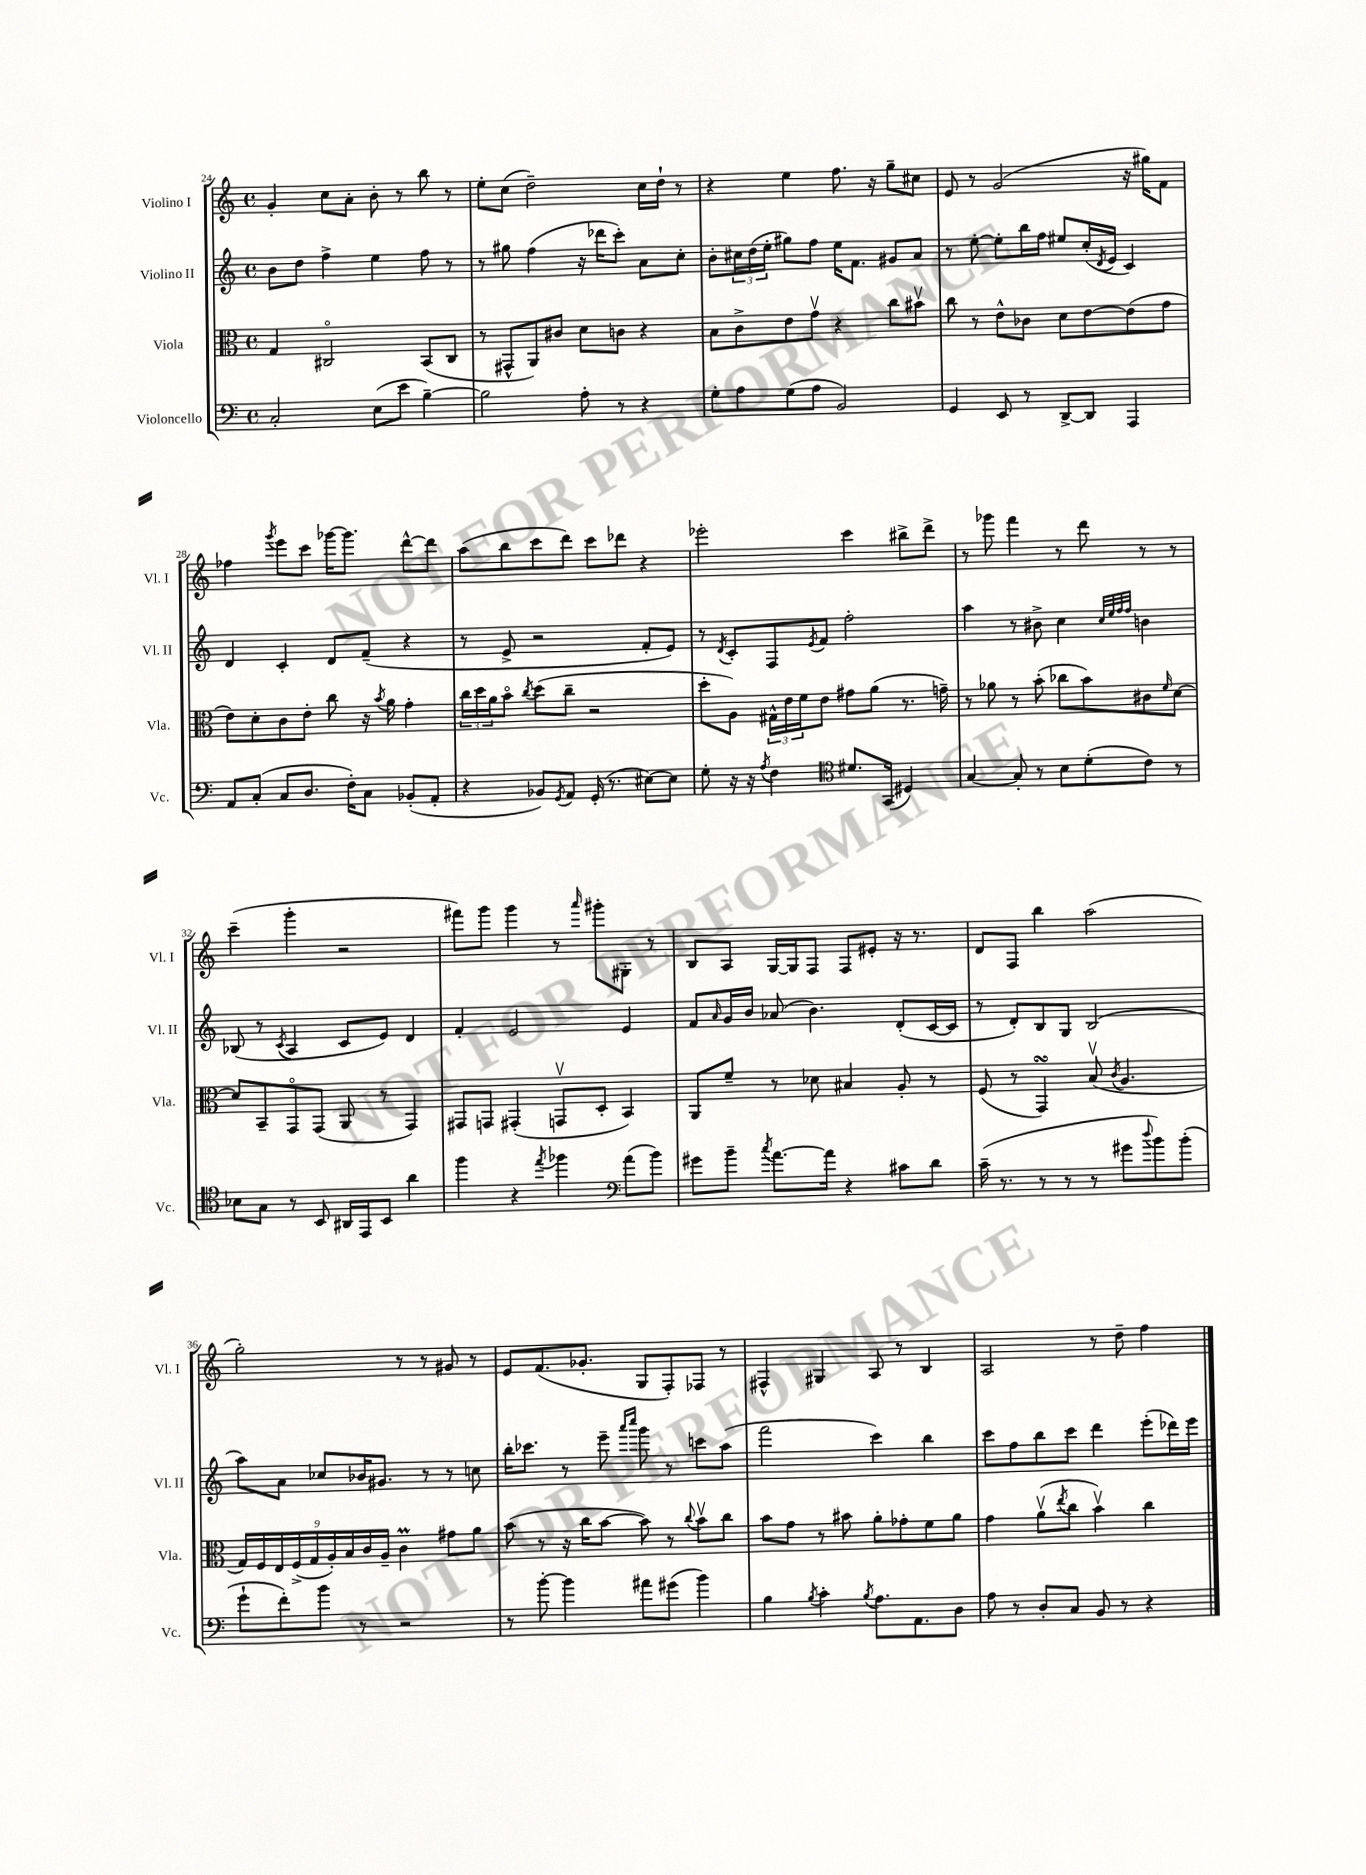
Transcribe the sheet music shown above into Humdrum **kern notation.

**kern	**kern	**kern	**kern
*staff4	*staff3	*staff2	*staff1
*clefF4	*clefC3	*clefG2	*clefG2
*k[]	*k[]	*k[]	*k[]
*M4/4	*M4/4	*M4/4	*M4/4
*met(c)	*met(c)	*met(c)	*met(c)
2C'/	4G/	8b\L	4g'/
.	.	8dd\J	.
.	2C#o/	4ff^\	8cc\L
.	.	.	8a'\J
(8E\L	.	4ee\	8b'\
8e\J	.	.	8r
[4B~\)	(8BB/L	8ff\	8bb\
.	8C#/J	8r	8r
=	=	=	=
2B\]	8r	8r	8ee'\L
.	8GG#^^/L	8gg#\	(8cc\J
.	8AA/)	(4ff\	2dd~\)
.	8c#/J	.	.
8A'\	8d\L	16r	.
.	.	16ddd-\LK	.
8r	8c\J	8ccc'\J)	.
4r	4r	8a\L	16cc\LL
.	.	.	16dd`\JJ
.	.	8cc'\J	8r
=	=	=	=
8G'\L	8B\L	8b'\L	4r
8A\	8c^\	24cc#\L	.
.	.	(24dd\	.
.	.	24ee'\JJ	.
(8G\	8e\	8gg#\L)	4ee\
8A\J	8gv\J	8ff\J	.
2BB/)	4r	16ee\LK	8.ff\
.	.	8.f\J	.
.	.	.	16r
.	8cc\L	8g#/L	8gg~\L
.	8b#v\J	8a/J	8cc#\J
=	=	=	=
4GG/	8cc\	8r	8e/
.	8r	[8ee'\	8r
8EE/	8e^^\L	8ee'\]L	(2g/
8r	8c-\J	16bb\L	.
.	.	16ff\JJ	.
[8DD^/L	8d\L	8ee#/L	.
8DD/]J	[8e\	(16cc'/L	.
.	.	8qd/	.
.	.	16e/JJ	.
4AAA/	(8e\]	4c/)	16r
.	.	.	16gg#\LK)
.	8g\J	.	8f\J
=	=	=	=
8AA/L	8e\L)	4d/	4ff-\
(8C'/J	8d'\	.	.
.	.	.	8qggg/
8C/L	8c\	4c'/	8eee\L
8.D/J	8e'\J	.	8ccc\J
.	8cc\	8d/L	[16ggg-\LK
16F'\LK)	.	.	8.ggg-\]J
8C\J	16r	(8f~/J	.
.	8qb/	.	.
.	16a\	.	.
(8BB-'/L	4g'\	4r	[8ddd^^\L
8AA'/J	.	.	8ddd\]J
=	=	=	=
4r	24cc\LL	8r	(8aa\L
.	24dd\	.	.
.	24a\J	.	.
.	8bo\J	8e^/	8bb\
.	8qcc/	.	.
8BB-/L)	(8dd\L	2r	8ccc\
8qGG/	.	.	.
8AA/J	8cc~\J	.	8ddd\J)
(16GG'/	2r	.	8ccc\L
8.r	.	.	.
.	.	.	8ddd-\J
[8E#\L)	.	8f'/L	4r
8E#\]J	.	8e/J)	.
=	=	=	=
8G'\	8dd'\L	8r	2eee-'\
.	.	8qd/	.
16r	8A\J)	8c'/L	.
16r	.	.	.
8qA/	.	.	.
4F\	24G#^^\LL	8F/	.
.	24e\	.	.
.	24f\J	.	.
.	.	8qe/	.
.	8e\J	8f/J	.
*clefC4	*	*	*
8.d#/L	8g#\L	2ff'\	4ccc\
.	(8a\J	.	.
(16GG/Jk	.	.	.
4D#/)	8.r	.	8bb#^\L
.	.	.	8ddd^\J
.	16g~\)	.	.
=	=	=	=
[4G/	8r	4aa\	8r
.	8a-\	.	8ggg-\
8G'/]	8r	8r	4fff\
8r	(8b'\	8b#^\	.
8B\L	8cc-\L	4cc\	8r
(8d'\	8b\)	.	8ddd\
.	.	32qqcc/LLL	.
.	.	32qqee/	.
.	.	32qqff/	.
.	.	32qqff/JJJ	.
8c\J)	8c#\	4b\	8r
.	16qqf/	.	.
8r	[8d\J	.	8r
=	=	=	=
8B-\L	8d/]L	(8B-/	(4ccc~\
8G\J	8BB~/	8r	.
.	.	8qc/	.
8r	8GGo/	4A/	4ggg'\
8BB/	(8GG/J	.	.
16AA#/LL	8AA/	8c/L	2r
16EE/J	.	.	.
8BB/J	8r	8e/J)	.
4a\	4GG/)	4d/	.
=	=	=	=
4ff\	8GG#/L	4f'/	8fff#\L)
.	8GG/J	.	8ggg\J
4r	(4GG#'/	2e/	4ggg\
8qee/	.	.	.
4ff-\	8GGv/L	.	8r
.	.	.	16qqaaa/
.	8D'/J	.	8ggg#'\L
*clefF4	*	*	*
(8a\L	4BB/)	4e/	8G#'\J
8b\J)	.	.	8r
=	=	=	=
8g#\L	8AA/L	8f/L	8B/L
.	.	16qqa/	.
8b~\J	8f~/J	16g/L	8A/J
.	.	16b/JJ	.
8qcc/	.	.	.
[8.a\L	8r	(8a-/	[16G/LL
.	.	.	16G/]J
.	8d-\	4.b\)	8F/J
16a\]Jk	.	.	.
4r	4B#/	.	8F/L
.	.	.	8e#'/J
8c#\L	8A'/	(8d'/L	16r
.	.	.	8.r
8d\J	8r	[16c/L	.
.	.	16c/]JJ	.
=	=	=	=
(16c~\	(8F/	8r	8d/L
8.r	.	.	.
.	8r	8d'/L)	8F/J
8r	4GG/)	8B/	4bb\
8r	.	8G/J	.
8r	(8Bv/	(2B/	(2aa\
.	8qc/	.	.
8g#\L	4.A/	.	.
8qqdd/	.	.	.
8b\)	.	.	.
(8b'\J	.	.	.
=	=	=	=
8g`\L	18G/LL)	8aa\L)	2gg'\)
.	18F/	.	.
.	18E/	.	.
8f'\)	.	8a\J	.
.	(18F^/	.	.
.	18G/	.	.
8b\J	.	8cc-/L	.
.	18A'/)	.	.
.	18B/	.	.
8r	.	16b-/K	.
.	18c/	.	.
.	.	8.g#/J	.
.	18A~/JJ	.	.
2r	4c\	.	8r
.	.	8r	8r
.	8g#\L	8r	8g#/
.	8a\J	8cc\	8r
=	=	=	=
8r	(8b\	16bb'\LK	8e/L
.	.	8.ccc-\J	.
[8b'\	8r	.	(8.f/
4b\]	16r	8r	.
.	16cc\LK	.	8.g-'/J
.	[8b\J	8eee~\	.
.	.	16qqaaa/LL	.
.	.	16qqcccc/JJ	.
8a#\L	8b\])	8ggg\	8G/L
(8g#\J	8r	8r	8F'/)
.	8qqcc/	.	.
4b\)	8bv\L	8ccc\L	8F-/J
.	8cc\J	(8aa\J	8r
=	=	=	=
4B\	8b\L	2fff\	4F#^^/
.	8g\J	.	.
8qB/	.	.	.
4c'\	8r	.	4G#/
.	8b#\	.	.
8qB/	.	.	.
8.A\L	8a'\L	4ccc\)	8A/
.	8g-'\	.	8r
8.AA\	.	.	.
.	8f\	4bb\	4B/
8D\J	8a\J	.	.
=	=	=	=
8A\	4g\	8ccc\L	2A/
8r	.	8ff\	.
8D'/L	(8av\L	8bb\	.
.	8qee/	.	.
8C/J	8cc\J	8ccc\J	.
8BB/	4bv\)	4ddd\	8r
8r	.	.	8dd~\
4r	4cc\	(8eee'\L	4ff\
.	.	16ddd-\L)	.
.	.	16eee\JJ	.
==	==	==	==
*-	*-	*-	*-
